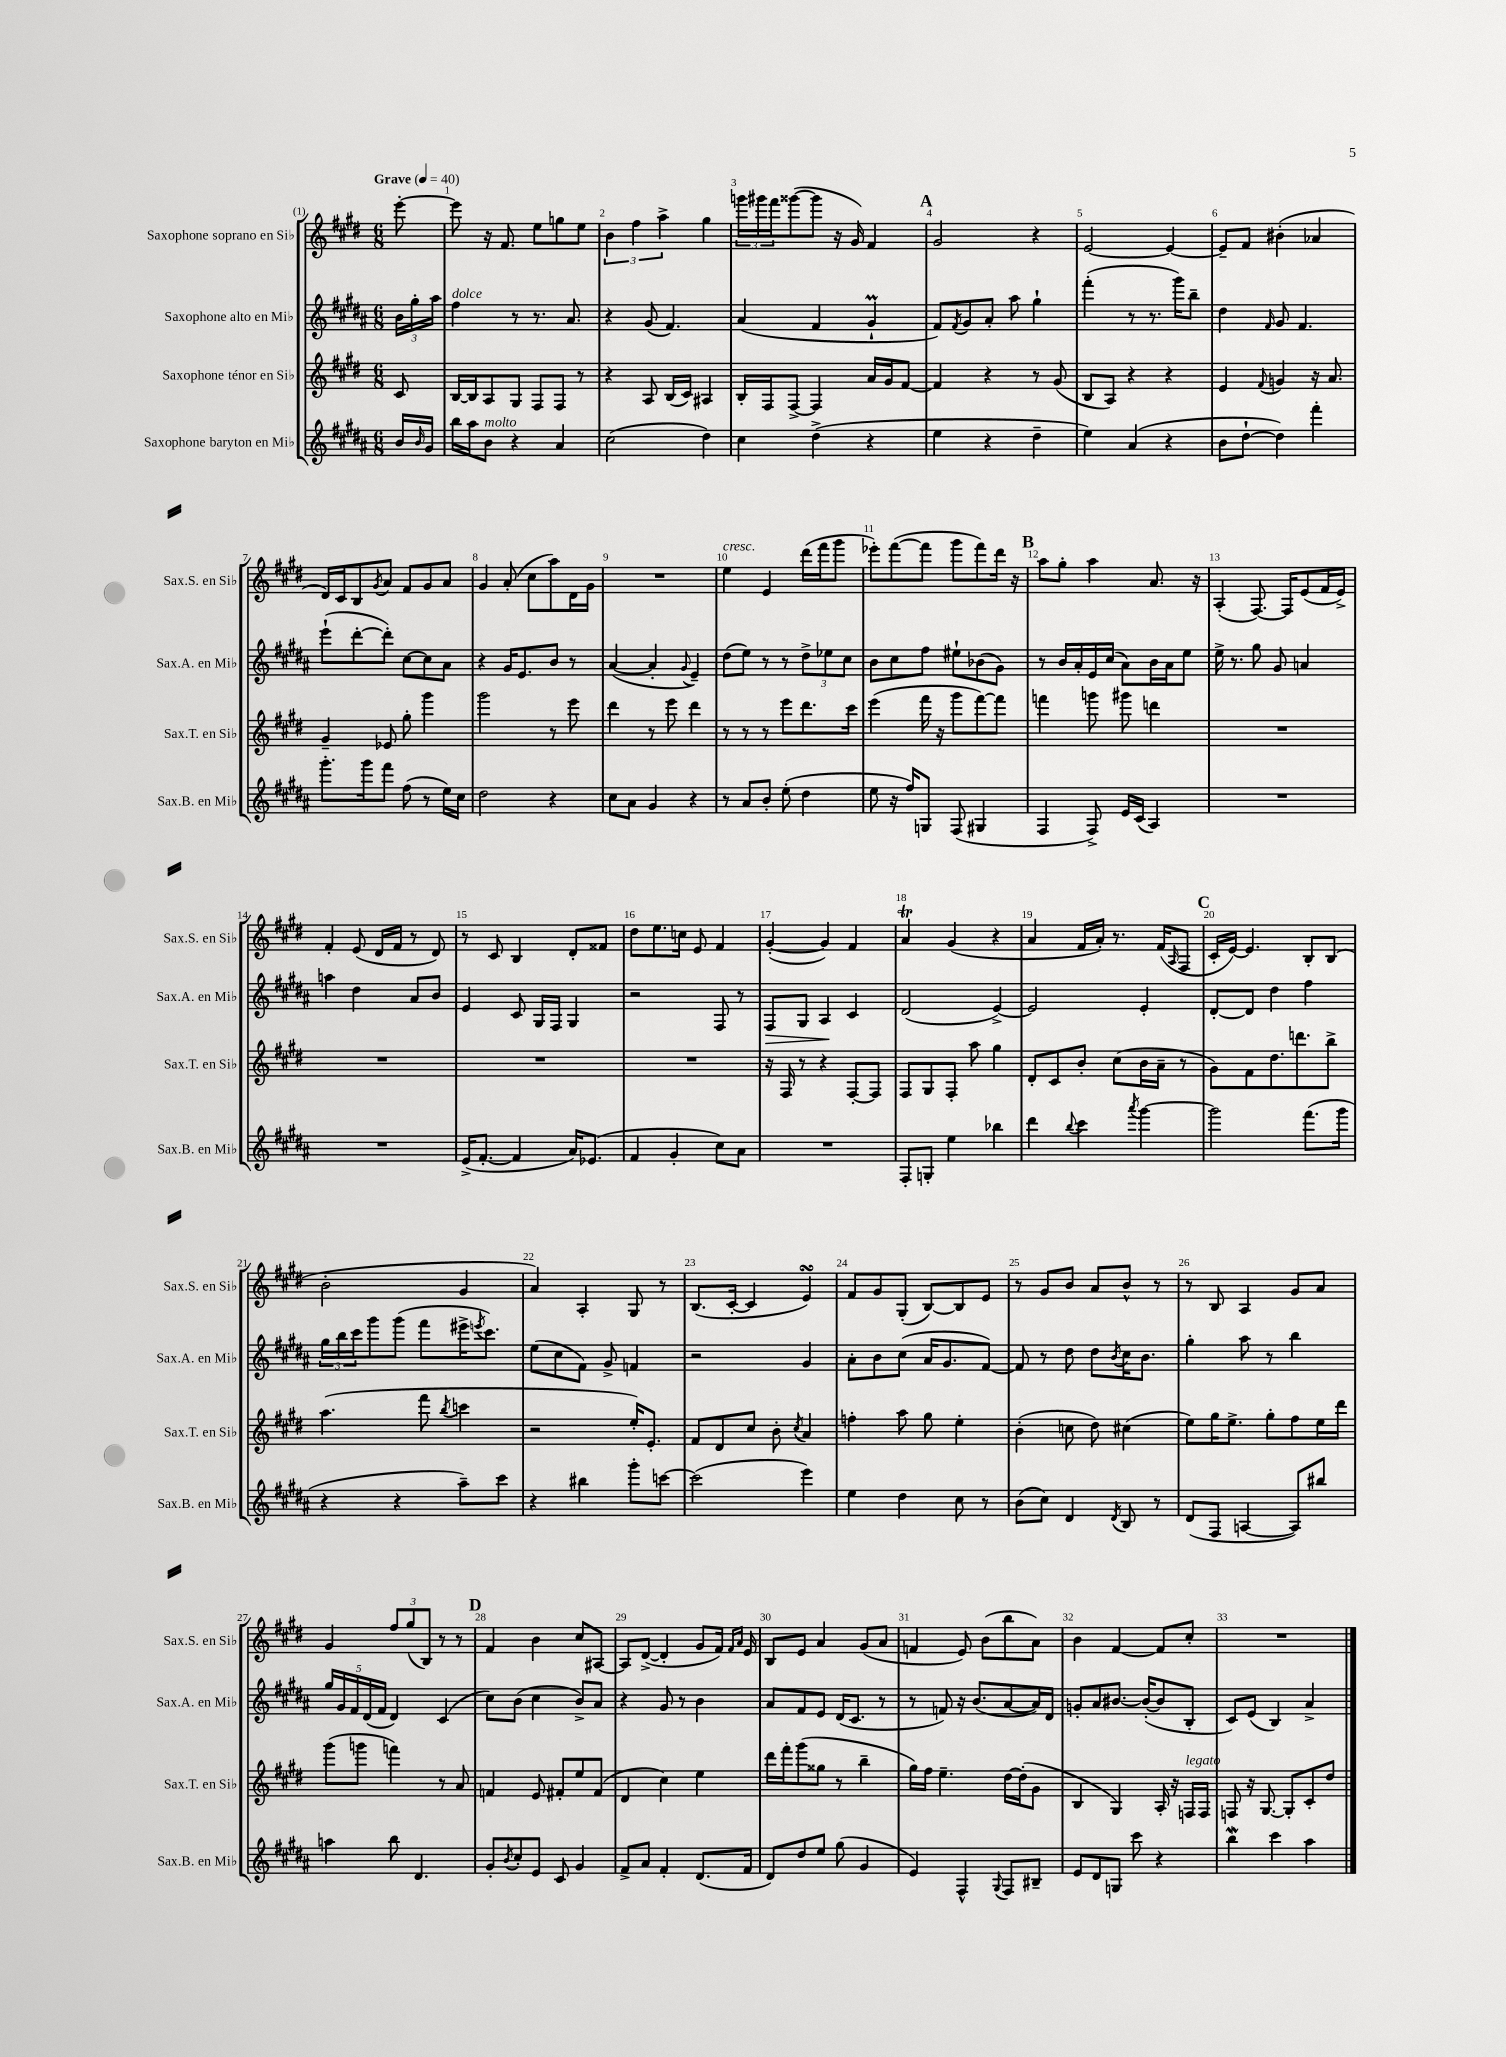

**kern	**kern	**kern	**kern
*staff4	*staff3	*staff2	*staff1
*clefG2	*clefG2	*clefG2	*clefG2
*k[f#c#g#d#a#]	*k[f#c#g#d#]	*k[f#c#g#d#a#]	*k[f#c#g#d#]
*M6/8	*M6/8	*M6/8	*M6/8
*MM40	*MM40	*MM40	*MM40
16b	8c#	24b	[8eee'
.	.	24gg#'	.
16qqb	.	.	.
16g#	.	.	.
.	.	24aa#	.
=	=	=	=
16bb	[16B	4ff#	8eee]
16aa#	16B]	.	.
8b	8A	.	16r
.	.	.	8.f#
4r	8G#	8r	.
.	8F#	8.r	8ee
4a#	8F#	.	8gg
.	.	8.a#	.
.	8r	.	8ee
=	=	=	=
(2cc#	4r	4r	6b
.	.	.	6ff#
.	8A	(8g#	.
.	.	.	6aa^
.	(16B	4.f#)	.
.	16c#)	.	.
4dd#)	4A#	.	4gg#
=	=	=	=
4cc#	16B'	(4a#	24ggg
.	.	.	24ggg#
.	16F#	.	.
.	.	.	24fff#
.	[8F#^	.	([8ggg##
(4dd#^	4F#]	4f#	8ggg##]
.	.	.	16r
.	.	.	16g#)
4r	16a	4g#`	4f#
.	16g#	.	.
.	[8f#	.	.
=	=	=	=
4ee	4f#]	8f#)	2g#
.	.	8qf#	.
.	.	8g#	.
4r	4r	8a#'	.
.	.	8aa#	.
4dd#~	8r	4gg#`	4r
.	(8g#	.	.
=	=	=	=
4ee)	8B	(4fff#'	[2e
.	8A)	.	.
(4a#	4r	8r	.
.	.	8.r	.
4r	4r	.	4e_
.	.	16ggg#)	.
.	.	8bb~	.
=	=	=	=
8b	4e	4dd#	8e~]
[8dd#`	.	.	8f#
.	8qqf#	16qqf#	.
4dd#])	4g	8g#	(4b#'
.	.	4.f#	.
4fff#'	16r	.	4a-
.	8.a	.	.
=	=	=	=
8.ggg#'	4g#~	(8eee`	16d#)
.	.	.	16c#
.	.	[8ddd#'	8B
16ggg#	.	.	.
.	.	.	8qg#
8fff#	8e-	8ddd#'])	8a
(8ff#	8gg#'	[8cc#	8f#
8r	4ggg#	8cc#]	8g#
16ee)	.	8a#	8a
16cc#	.	.	.
=	=	=	=
2dd#	2ggg#	4r	4g#
.	.	16g#	(8a'
.	.	8.e	.
.	.	.	8cc#
4r	8r	8b	8aa)
.	8eee	8r	16d#
.	.	.	16g#
=	=	=	=
8cc#	4ddd#	([4a#	2.r
8a#	.	.	.
4g#	8r	4a#']	.
.	8eee	.	.
.	.	8qqg#	.
4r	4ddd#	4e~)	.
=	=	=	=
8r	8r	(8dd#	4ee
8a#	8r	8ee)	.
8b'	8r	8r	4e
(8ee'	8eee	8r	.
4dd#	8.ddd#	12dd#^	(16ddd#
.	.	.	16fff#
.	.	12ee-	.
.	.	.	8ggg#
.	.	12cc#	.
.	16ccc#	.	.
=	=	=	=
8ee	(4eee	8b	8eee-')
16r	.	8cc#	([8fff#
16ff#)	.	.	.
8G	16fff#	8ff#	8fff#]
.	16r	.	.
(8F#	8ggg#	8ee#`	8ggg#
4G#	[8fff#)	(8b-	8fff#)
.	8fff#]	8g#)	16ddd#
.	.	.	16r
=	=	=	=
4F#	4fff	8r	8aa
.	.	16b	8gg#'
.	.	16a#'	.
8F#^)	8ggg	16e	4aa
.	.	(16cc#	.
16e	8ggg#	8a#)	.
(16c#	.	.	.
4A#)	4ddd	16b	8.a
.	.	16a#	.
.	.	8ee	.
.	.	.	16r
=	=	=	=
2.r	2.r	16ee^	(4A'
.	.	8.r	.
.	.	8gg#	[8.F#)
.	.	8g#	.
.	.	.	16F#]
.	.	4a	(8e
.	.	.	16f#
.	.	.	16e^)
=	=	=	=
2.r	2.r	4aa	4f#'
.	.	4dd#	(8e
.	.	.	16d#
.	.	.	16f#
.	.	8a#	8r
.	.	8b	8d#)
=	=	=	=
(16e^	2.r	4e	8r
[8.f#'	.	.	.
.	.	.	8c#
4f#]	.	8c#	4B
.	.	16G#	.
.	.	16F#	.
16a#)	.	4G#	8d#'
(8.e-	.	.	.
.	.	.	8f##
=	=	=	=
4f#	2.r	2r	8dd#
.	.	.	8.ee
4g#'	.	.	.
.	.	.	16cc
.	.	.	8e
8cc#)	.	8F#	4f#
8a#	.	8r	.
=	=	=	=
2.r	16r	8F#	([4g#'
.	16F#	.	.
.	8r	8G#	.
.	4r	4A#	4g#])
.	[8F#'	4c#	4f#
.	8F#]	.	.
=	=	=	=
8F#'	8F#	(2d#	4a
8G'	8G#	.	.
4ee	8F#'	.	(4g#
.	8aa	.	.
4bb-	4gg#	[4e^)	4r
=	=	=	=
4ddd#	8d#'	2e]	4a
.	8c#	.	.
8qqbb	.	.	.
4ccc#	8b'	.	16f#
.	.	.	16a')
.	(8cc#	.	8.r
8qaaa#	.	.	.
[4ggg#	16b	4e'	.
.	16a~	.	(16f#
.	.	.	16qqA
.	8r	.	8F#
=	=	=	=
2ggg#]	8g#)	[8d#'	16c#'
.	.	.	[16e)
.	8f#	8d#]	4.e]
.	8.dd#	4dd#	.
.	8.ddd	.	.
(8.fff#	.	4ff#	8B'
.	8bb^	.	(8B
16ggg#	.	.	.
=	=	=	=
4r	(4.aa	24gg#	2b'
.	.	24bb	.
.	.	24ccc#	.
.	.	8ggg#	.
4r	.	(8ggg#	.
.	8fff#	8fff#	.
.	8qbb	.	.
8aa#~)	4ccc	16eee#^	4g#
.	.	8qeee	.
.	.	8.ccc#)	.
8ccc#	.	.	.
=	=	=	=
4r	2r	(8ee	4a)
.	.	8cc#	.
4bb#	.	8f#)	4A'
.	.	8g#^	.
8ggg#'	16ee')	4f	8G#
.	8.e'	.	.
[8ccc	.	.	8r
=	=	=	=
(2ccc]	8f#	2r	(8.B
.	8d#	.	.
.	.	.	[16c#'
.	8cc#	.	4c#]
.	8b'	.	.
.	8qcc#	.	.
4eee)	4a	4g#	4e)
=	=	=	=
4ee	4ff'	8a#'	8f#
.	.	8b	8g#
4dd#	8aa	(8cc#	(8G#'
.	8gg#	16a#	[8B)
.	.	8.g#	.
8cc#	4ee'	.	8B]
8r	.	[8f#)	8e
=	=	=	=
(8b	(4b'	8f#]	8r
8cc#)	.	8r	8g#
4d#	8cc	8dd#	8b
.	8dd#)	8dd#	8a
8qd#	.	8qb	.
8B	(4cc#	16cc#	8b^^
.	.	8.b	.
8r	.	.	8r
=	=	=	=
(8d#	8ee)	4gg#'	8r
8F#	16gg#	.	8B
.	8.ee^	.	.
[4A	.	8aa#	4A
.	8gg#'	8r	.
8A])	8ff#	4bb	8g#
8bb#	16ee	.	8a
.	16ddd#	.	.
=	=	=	=
4aa	(8ggg#	20gg#	4g#
.	.	20g#	.
.	.	20f#	.
.	8ggg	.	.
.	.	(20d#	.
.	.	20f#	.
8bb	4fff)	4d#)	12ff#
.	.	.	(12gg#
4.d#	.	.	.
.	.	.	12B)
.	8r	(4c#	8r
.	8a	.	8r
=	=	=	=
8g#'	4f	8cc#)	4f#
8qb	.	.	.
8cc#'	.	(8b	.
8e	8e	4cc#	4b
8c#	8f#'	.	.
4g#	8ee	8b^)	8cc#
.	(8f#	8a#	[8A#
=	=	=	=
8f#^	4d#	4r	8A#]
8a#	.	.	([8d#^
4f#'	4cc#)	8g#	4d#']
.	.	8r	.
(8.d#	4ee	4b	8g#
.	.	.	16f#)
.	.	.	16qqf#
.	.	.	16qqa
16f#	.	.	16e
=	=	=	=
8d#)	16ddd#	8a#	8B
.	16fff#'	.	.
8dd#	(8ggg#	8f#	8e
8ee	8gg##	8e	4a
(8gg#	8r	(16d#	.
.	.	8.c#	.
4g#	4bb~	.	(8g#
.	.	8r	8a
=	=	=	=
4e)	16gg#)	8r	4f
.	16ff#	.	.
.	4.ee~	8f)	.
4F#^^	.	16r	8e)
.	.	(8.b	.
.	.	.	(8b
8qqG#	.	.	.
8F#	[16dd#	[8a#	8bb
.	(16dd#']	.	.
8B#~	8g#	16a#])	8a)
.	.	16d#	.
=	=	=	=
8e	4B	8g'	4b
8d#	.	8a#	.
8G	4G#)	[8.b#	[4f#
8ccc#	.	.	.
.	.	(16b#'_	.
4r	16A'	8b#]	8f#]
.	16r	.	.
.	16F	8B'	8cc#'
.	16F	.	.
=	=	=	=
4bb	8F	8c#)	2.r
.	16r	(8e	.
.	[8.G#	.	.
4ccc#	.	4B)	.
.	8G#']	.	.
4aa#	8c#'	4a#^	.
.	8dd#	.	.
==	==	==	==
*-	*-	*-	*-
